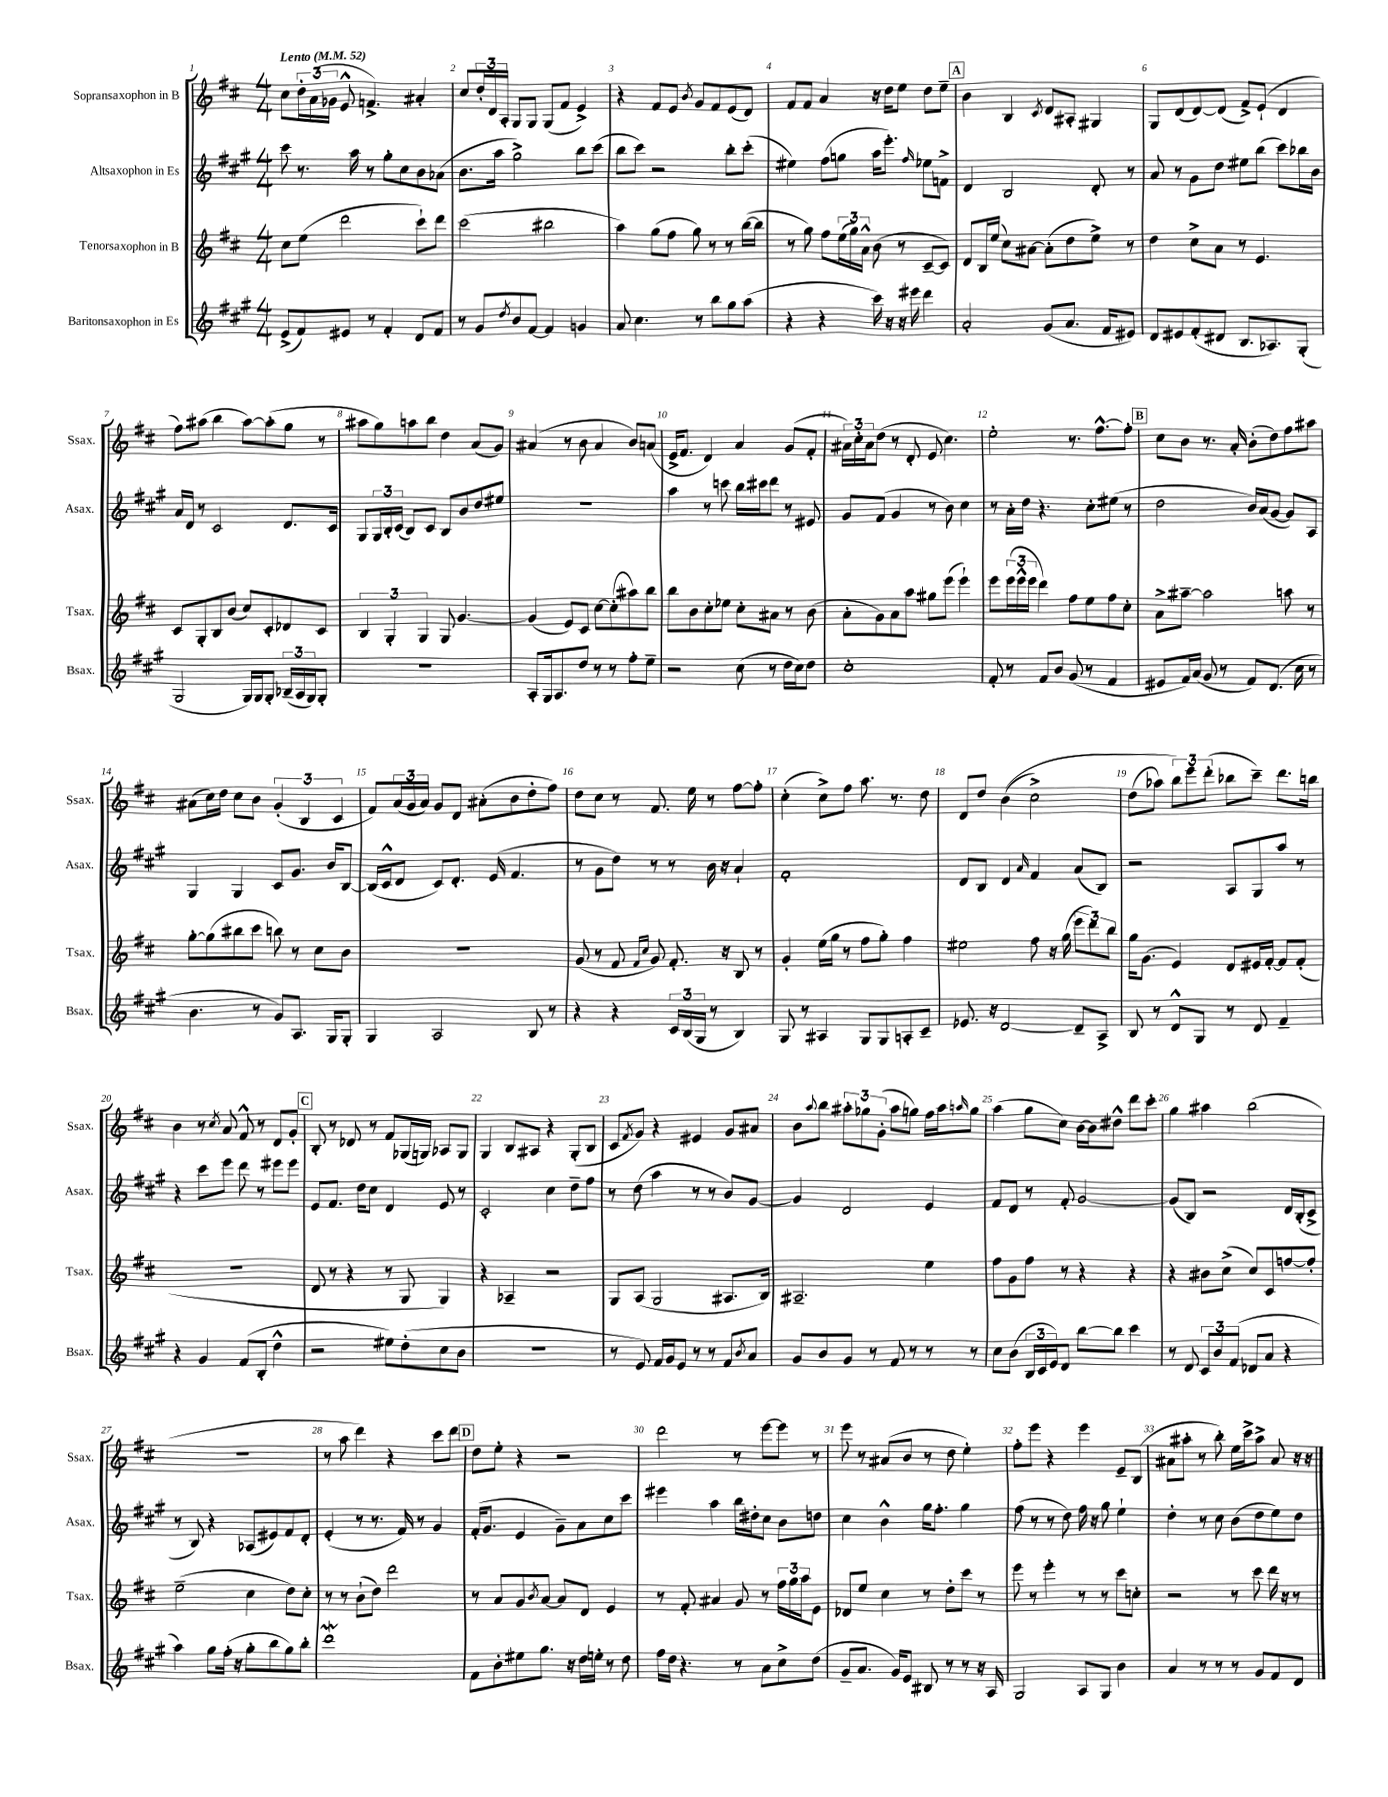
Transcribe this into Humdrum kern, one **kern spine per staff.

**kern	**kern	**kern	**kern
*staff4	*staff3	*staff2	*staff1
*clefG2	*clefG2	*clefG2	*clefG2
*k[f#c#g#]	*k[f#c#]	*k[f#c#g#]	*k[f#c#]
*M4/4	*M4/4	*M4/4	*M4/4
*MM52	*MM52	*MM52	*MM52
(8e^/L	8cc#\L	8ccc#\	8cc#\L
8f#/)	(8ee\J	8.r	24dd'\L
.	.	.	(24a\
.	.	.	24g-\JJ
8e#/J	2ddd\	.	8e^^/
.	.	16aa\	.
8r	.	8r	4.f^/)
4f#'/	.	8gg#'\L	.
.	.	8cc#\	.
8d/L	8ccc#`\L)	8b\	4a#'/
8f#/J	8ddd\J	(8a-\J	.
=	=	=	=
8r	(2ccc#\	8.b\L	8cc#/L
8g#/L	.	.	24dd'/L
.	.	.	24d/
.	.	16aa\Jk	.
.	.	.	24A'/JJ
8qdd/	.	.	.
8b/	.	2gg#^\)	8G/L
[8f#/J	.	.	8G/J
4f#/]	2bb#\	.	(8G/L
.	.	.	8f#/J
4g/	.	8bb\L	4e^/)
.	.	(8ccc#\J	.
=	=	=	=
8a/	4aa\)	8bb\L	4r
4.cc#\	.	8ccc#\J)	.
.	(8gg\L	2r	8f#/L
.	8ff#\J	.	8e/J
.	.	.	8qb/
8r	8gg\)	.	8g/L
8bb\L	8r	.	8f#/
8gg#\	8r	8bb'\L	(8e/
(8aa\J	([16bb\LL	(8ccc#'\J	8d/J)
.	16bb\]JJ	.	.
=	=	=	=
4r	8r	4ee#\)	8f#/L
.	8gg\)	.	8f#/J
4r	8ff#\L	(8ff#\L	4a/
.	(24ee\L	8gg\J	.
.	24gg\)	.	.
.	24a^^\JJ	.	.
16ccc#\)	(8b\	16aa\LK	16r
16r	.	8.eee'\J)	16dd\LK
16r	8r	.	8ee\J
16eee#\	.	.	.
.	.	16qqff#/	.
4ddd\	[8c#~/L	8ee-\L	8dd\L
.	8c#/]J)	8f^\J	8ee~\J
=	=	=	=
2a'/	8d/L	4d/	4b\
.	16B/L	.	.
.	(16ee/JJ	.	.
.	8cc#\L)	2B/	4B/
.	[8a#\J	.	.
.	.	.	8qc#/
(8g#/L	(8a#'\]L	.	8d/L
8.a/J	8dd\	.	8A#'/J
.	8ee^\J)	8d'/	4G#/
16f#/LK	.	.	.
8e#/J)	8r	8r	.
=	=	=	=
8d/L	4dd\	8a/	8G/L
8e#/	.	8r	(8d/
(8f#'/	8cc#^\L	8g#\L	[8d/)
8d#/J	8a\J	8dd\J	(8d/]J
8.B/L	8r	8ee#\L	8f#^/L)
.	4.e/	(8bb\J	(8e`/J
8.A-/)	.	.	.
.	.	8ccc#\L)	4d/
(8G#'/J	.	16bb-\L	.
.	.	16b\JJ	.
=	=	=	=
2G#/	8c#/L	16a/LL	8ff#\L)
.	.	16d/JJ	.
.	8G'/	8r	(8aa#\J
.	8B/	2c#/	4bb\
.	(8b/J	.	.
16G#/LL)	8cc#/L)	.	[8aa#\L)
16G#/J	.	.	.
8G#'/J	8c#'/	.	(8aa#'\]
(24B-~/LL	8d-/	8.d/L	8gg\J
24A/	.	.	.
24G#/J)	.	.	.
8G#'/J	8c#/J	.	8r
.	.	16c#/Jk	.
=	=	=	=
1r	6B/	8G#/L	8aa#\L
.	.	24G#/L	8gg\)
.	6G'/	24B'/	.
.	.	(24c#/JJ	.
.	.	8B/L)	8aa\
.	6G/	.	.
.	.	8c#/J	8bb\J
.	8G/	8B/L	4dd\
.	[4.g/	8b/	.
.	.	8dd/	(8a/L
.	.	8ee#/J	8g/J)
=	=	=	=
8A'/L	(4g/]	1r	(4a#/
16G#/k	.	.	.
8.A/	.	.	.
.	8e/L)	.	8r
8dd/J	8c#/J	.	8b\
8r	[8cc#\L	.	4a#/
8r	(8cc#'\]	.	.
8ff#'\L	8aa#\)	.	8b/L)
8ee~\J	8bb\J	.	(8a/J
=	=	=	=
2r	8bb\L	4aa\	16e^/LK
.	.	.	8.f#/J
.	8b\	.	.
.	8cc#'\	8r	4d/)
.	8ee-\J	8ccc\	.
(8cc#\	8cc#'\L	16bb\LL	4a/
.	.	16ccc#\J	.
8r	8a#\J	8ddd\J	.
16dd\LL	8r	8r	(8g/L
16cc#\J)	.	.	.
8dd\J	(8b\	8e#/	8f#'/J
=	=	=	=
1cc#'	8a'\L	8g#/L	24a#\LL)
.	.	.	24cc#'\
.	.	.	24a#\J
.	8g\)	(8f#/J	(8dd\J
.	8a\	4g#/	8r
.	8aa\J	.	8d'/
.	8gg#\L	8r	8e/
.	(8eee\J	8b\)	4.cc#\)
.	4eee`\)	4cc#\	.
=	=	=	=
8f#'/	8eee\L	8r	2ee'\
8r	(24eee\L	16a'\LL	.
.	24eee^^\	.	.
.	.	16dd\JJ	.
.	24eee\JJ	.	.
8f#/L	4ddd\)	4.r	.
8b/J	.	.	.
(8g#/	8ff#\L	.	8.r
8r	8ee\	8cc#'\L	.
.	.	.	[8.ff#^^\L
4f#/	8ff#\	(8ee#\J	.
.	8cc#'\J	8r	8ff#'\]J
=	=	=	=
8e#/L	8a^\L	2dd\	8cc#\L
16f#/L)	[8aa#~\J	.	8b\J
(16a/JJ	.	.	.
8g#/	2aa#\]	.	8.r
8r	.	.	.
.	.	.	16a'/
8f#/L)	.	16b/LL)	(8b'\L
.	.	(16a/J	.
(8.d/J	.	[8g#/J	8dd\)
.	8aa\	8g#/]L)	8ff#\
16cc#\	.	.	.
8r	8r	8A/J	8aa#\J
=	=	=	=
4.b\	[8gg'\L	4G#/	(8a#\L
.	(8gg\]	.	16cc#\L)
.	.	.	16dd\JJ
.	8bb#\	4G#/	8cc#\L
8r	8ccc#\J	.	8b\J
8g#/L)	8bb\)	8c#/L	(6g'/
8.A/J	8r	8.g#/J	.
.	.	.	6B/
.	8cc#\L	.	.
16G#/LK	.	16b/LK	.
.	.	.	6c#/
8G#'/J	8b\J	[8B/J	.
=	=	=	=
4G#/	1r	(16B/]LL	8f#/L)
.	.	16c#^^/J	.
.	.	8d/J	(24a/L
.	.	.	24g/
.	.	.	24a/JJ)
2A/	.	8c#/L)	8g/L
.	.	8.d'/J	8d/J
.	.	.	(8a#'\L
.	.	(16e/	.
.	.	4.f#/	8b\
8B/	.	.	8dd'\
8r	.	.	8ff#\J)
=	=	=	=
4r	(8g/	8r	8dd\L
.	8r	8g#\L	8cc#\J
4r	8f#/	8dd\J)	8r
.	16qqf#/LL	.	.
.	16qqcc#/JJ	.	.
.	8g/)	8r	8.f#/
24c#/LL	8.f#'/	8r	.
(24B/	.	.	.
.	.	.	16ee\
24G#/JJ	.	.	.
8r	.	16b\	8r
.	16r	16r	.
4B/)	8B/	4a`/	[8ff#\L
.	8r	.	8ff#'\]J
=	=	=	=
8G#/	4g'/	1f#'	(4cc#'\
8r	.	.	.
4A#/	(16ee\LL	.	8cc#^\L)
.	16gg\JJ	.	.
.	8r	.	8ff#\J
8G#/L	8ff#\L	.	8.aa\
8G#/	8gg'\J)	.	.
.	.	.	8.r
8A'/	4ff#\	.	.
8c#~/J	.	.	8dd\
=	=	=	=
8.e-/	2ee#\	8d/L	8d/L
.	.	8B/J	8dd/J
16r	.	.	.
[2d/	.	4d/	&((4b\
.	.	16qqa/	.
.	8ff#\	4f#/	2cc#^\)
.	16r	.	.
.	(16gg\	.	.
8d~/]L	12eee\L	(8a/L	.
.	12ddd\)	.	.
8A^/J	.	8B/J)	.
.	12bb\J	.	.
=	=	=	=
8B/	16gg\LK	2r	(8dd\L
.	(8.g\J	.	.
8r	.	.	8aa-\J)
8d^^/L	4e/)	.	12bb\L&)
.	.	.	12eee\
8G#/J	.	.	.
.	.	.	(12ddd'\J
8r	8d/L	8A/L	8bb-\L
8d/	16e#/L	8G#/	8ccc#~\J)
.	[16f#'/JJ	.	.
4f#~/	8f#/]L	8aa/J	8.ddd\L
.	(8f#'/J	8r	.
.	.	.	16bb\Jk
=	=	=	=
4r	1r	4r	4b\
4g#/	.	8ccc#\L	8r
.	.	.	8qcc#/
.	.	8eee\J	8a/
(8f#/L	.	8ddd\	8f#^^/
8B'/J	.	8r	8r
4dd^^\	.	8eee#\L	8d/L
.	.	8eee#\J	8g'/J
=	=	=	=
2r	8d/	8e/L	8B'/
.	8r	8.f#/J	8r
.	4r	.	8d-/
.	.	16dd\LK	.
.	.	8cc#\J	8r
8ee#\L)	8r	4d/	8f#/L
(8dd'\	8G/	.	(16G-/L
.	.	.	16G/JJ)
8cc#\	4G/)	8e/	8A-/L
8b\J	.	8r	8G/J
=	=	=	=
1r	4r	2c#'/	4G/
.	4A-~/	.	8B/L
.	.	.	8A#/J
.	2r	4cc#\	4r
.	.	8dd~\L	(8G'/L
.	.	8ff#\J	8B/J
=	=	=	=
8r	8G/L	8r	8c#/L
.	.	.	8qf#/
8e/)	(8A/J	(8dd\	8g/J)
16f#/LL	2G/	4aa\	4r
16g#/J	.	.	.
8e/J	.	.	.
8r	.	8r	4e#/
8r	.	8r	.
8f#/L	8.A#/L	8b/L)	8g/L
8qb/	.	.	.
8a/J	.	[8g#/J	8a#/J
.	16B/Jk)	.	.
=	=	=	=
8g#/L	2.A#~/	4g#/]	8b\L
.	.	.	8qqaa/
8b/	.	.	8bb\J
8g#/J	.	2d/	12aa#'\L
.	.	.	12gg-\
8r	.	.	.
.	.	.	(12g'\J
8f#/	.	.	8aa#\L
8r	.	.	8gg\J)
8r	4ee\	4e/	16ff#\LL
.	.	.	16aa#\J
.	.	.	16qqaa/
8r	.	.	8gg\J
=	=	=	=
8cc#\L	8ff#\L	8f#/L	(4aa\
(8b\J	8g\	8d/J	.
24B/LL	8ff#\J	8r	8gg\L
24c#/	.	.	.
24e/J)	.	.	.
8d/J	8r	8f#'/	8cc#\J)
[8bb\L	4r	[2g#/	[16b\LL
.	.	.	16b\]J
8bb\]J	.	.	8dd#^^\J
4ccc#\	4r	.	8ddd\L
.	.	.	8ccc#'\J
=	=	=	=
8r	4r	(8g#/]L	4gg\
8d/	.	8B/J)	.
12c#/L	8b#\L	2r	4aa#\
12b/	.	.	.
.	(8cc#^\J	.	.
(12f#/J	.	.	.
8d-/L	8cc#/L)	.	(2bb\
8a/J	8c#/	.	.
4r	[8ff/	16d/LL	.
.	.	(16B'/J	.
.	8ff'/]J	8c#^/J	.
=	=	=	=
4aa\)	(2ee~\	8r	1r
.	.	8B/)	.
8gg#\L	.	4r	.
(16ff#'\Jk	.	.	.
16r	.	.	.
8gg#'\L	4cc#\	(8A-/L	.
8bb\	.	8e#/)	.
8gg#\)	8dd\L)	8f#/	.
8bb'\J	8cc#'\J	8d'/J	.
=	=	=	=
1ddd	8r	(4e'/	8r
.	8r	.	8aa\
.	(8b`\L	8r	4ddd\)
.	8dd\J)	8.r	.
.	2ddd\	.	4r
.	.	16f#/)	.
.	.	8r	.
.	.	4g#/	8ccc#\L
.	.	.	8ddd\J
=	=	=	=
8f#\L	8r	(16f#'/LK	8dd\L
.	.	8.g#/J	.
8b'\	8a/L	.	8ee'\J
8ee#\	8g/	4e/	4r
.	8qb/	.	.
8.gg#\J	[8a/J	.	.
.	8a/]L	8g#~\L)	2r
16r	.	.	.
16dd\LL	8d/J	8a\	.
16ee'\JJ	.	.	.
8r	4e/	8cc#\	.
8dd\	.	8ccc#\J	.
=	=	=	=
16ff#\LL	8r	4eee#\	2ddd\
16dd\JJ	.	.	.
4.r	8f#'/	.	.
.	4a#/	4aa\	.
8r	8g/	16bb\LL	8r
.	.	16dd#'\J	.
8a\L	8r	8cc#\J	[8eee\L
8cc#^\	24ff#\LL	8b\L	8eee\]J
.	24gg\	.	.
.	24aa\J	.	.
(8dd\J	8e\J	8dd\J	8r
=	=	=	=
8g#~/L	8d-/L	4cc#\	8eee\
8.a/J	8ee/J	.	8r
.	4cc#\	4b^^\	(8a#/L
16g#/LK)	.	.	.
8e/J	.	.	8b/J
8B#/	8r	16gg#\LK	8r
.	.	8.ff#'\J	.
8r	8dd'\L	.	8dd\
8r	8ccc#\J	4gg#\	4ee'\)
16r	8r	.	.
16A/	.	.	.
=	=	=	=
2G#/	8eee\	(8ff#\	8ff#'\L
.	8r	8r	8eee\J
.	4eee'\	8r	4r
.	.	8dd\)	.
8A/L	8r	16ff#\	4eee\
.	.	16r	.
8G#/J	8r	8gg#\	.
4b\	8ccc#\L	4ee`\	8e~/L
.	8cc'\J	.	(8B/J
=	=	=	=
4a/	2r	4dd'\	8a#\L
.	.	.	8aa#'\J
8r	.	8r	8r
8r	.	8cc#\	8bb'\)
8r	8r	(8b\L	16ee\LL
.	.	.	16ccc#^\J
8g#/L	8ccc#\	8dd\	8aa#^\J
8f#/	16ddd\	8ee\)	8a#/
.	16r	.	.
8d/J	8r	8dd\J	16r
.	.	.	16r
==	==	==	==
*-	*-	*-	*-
